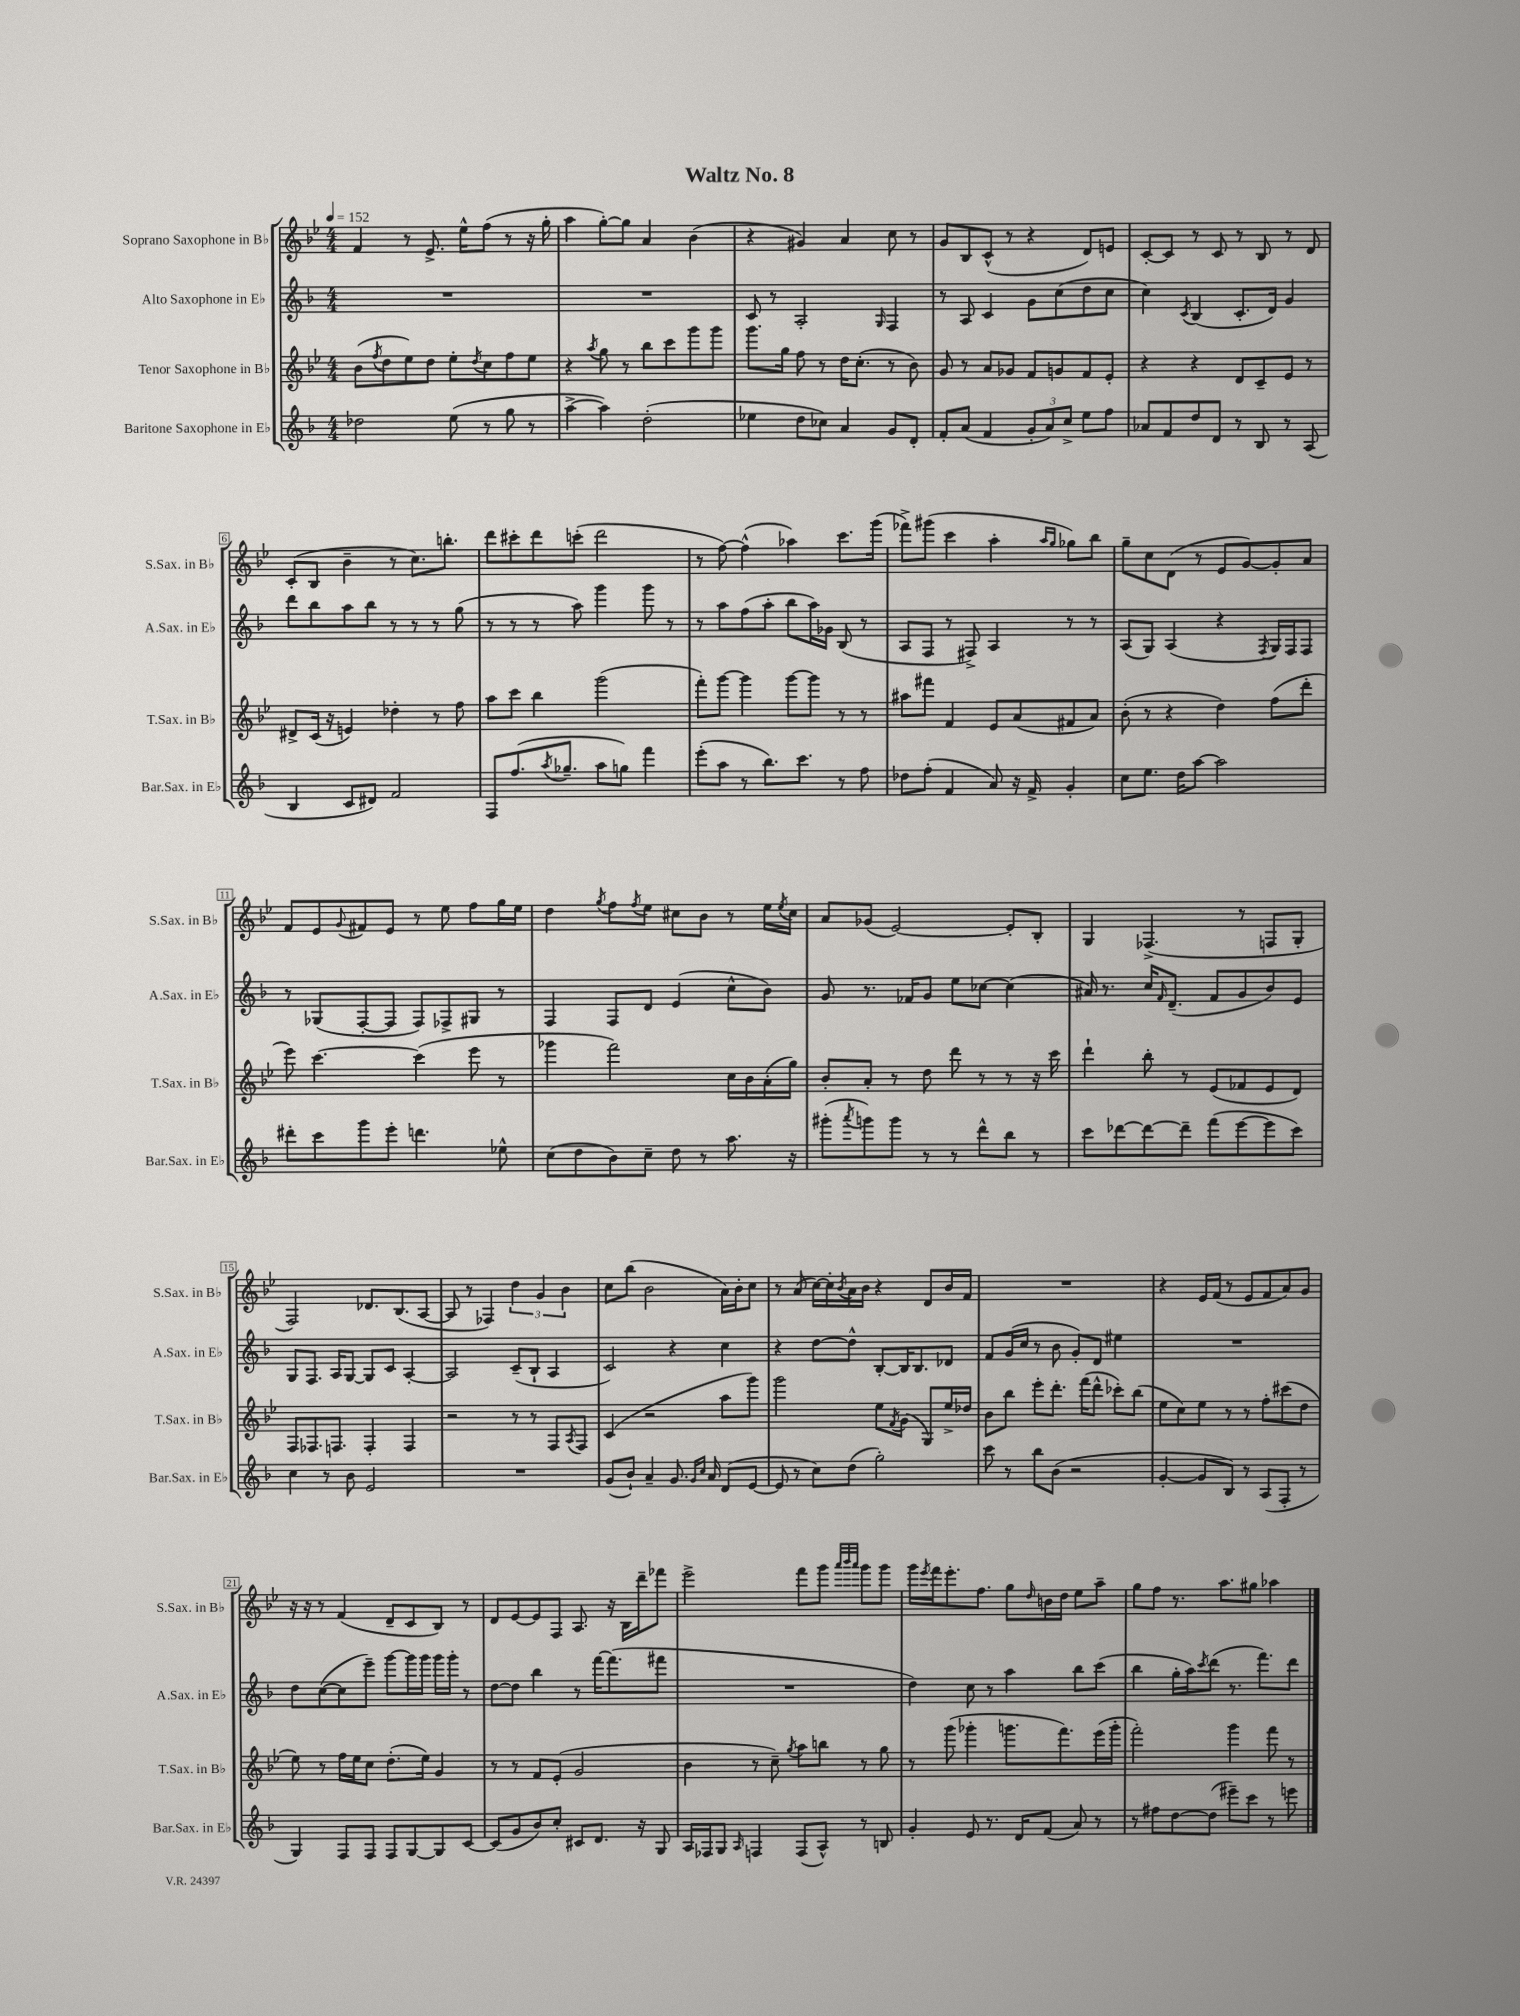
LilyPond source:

\header { title = "Waltz No. 8" }
<<
\new StaffGroup <<
\new Staff = "s0" \with { instrumentName = "Soprano Saxophone in Bb" shortInstrumentName = "S.Sax. in Bb" } {
    \clef treble \key bes \major \numericTimeSignature \time 4/4 \tempo 4 = 152
    f'4 r8 ees'8.-> ees''16-^ f''8( r8 r16 g''16-. |
    a''4 g''8~-.) g''8 a'4 bes'4( |
    r4 gis'4) a'4 c''8 r8 |
    g'8 bes8 c'8-^( r8 r4 d'8) e'8 |
    c'8~-. c'8 r8 c'8 r8 bes8 r8 d'8 |
    c'8-.( bes8 bes'4-- r8 c''8.) b''8.-. |
    d'''8 cis'''8-. d'''8 c'''8-.( d'''2 |
    r8 f''8~) f''4-^( aes''4) c'''8. g'''16( |
    fes'''8->) gis'''8( c'''4 a''4-. \grace { a''16 g''16 } ges''8) bes''8 |
    g''8-- c''8 d'8( r8 ees'8 g'8~) g'8-. a'8 |
    f'8 ees'8 \appoggiatura { g'8 } fis'8 ees'8 r8 ees''8 f''8 g''16 ees''16 |
    d''4 \acciaccatura { g''8 } f''8 \acciaccatura { f''8 } ees''8 cis''8 bes'8 r8 ees''16 \acciaccatura { ees''8 } cis''16 |
    a'8 ges'8( ees'2~) ees'8-. bes8-. |
    g4 fes4.->( r8 f8 g8-. |
    f2) des'8. bes8.( a8~ |
    a8 r8 fes4) \tuplet 3/2 { d''4 g'4 bes'4 } |
    c''8 bes''8( bes'2 a'16) bes'16-. c''8 |
    r8 a'8( c''16~) c''16-. \acciaccatura { bes'8 } a'16 bes'16 r4 d'8 bes'16 f'16 |
    R1 |
    r4 ees'16 f'16( r8 ees'8 f'8 a'8) g'8 |
    r16 r16 r8 f'4( d'8-- c'8 bes8) r8 |
    d'8 ees'8~ ees'8 f8 a8. r16 bes16 d'''16-- fes'''8 |
    ees'''2-> f'''8 g'''8 \grace { a'''32 bes'''32 a'''32 } g'''8 g'''8 |
    g'''16 \acciaccatura { ees'''8 } f'''16 ees'''8.-. f''8. g''8 \grace { d''16 } b'16 d''16 ees''8 a''8-- |
    g''8 f''8 r8. a''8. gis''8 aes''4 \bar "|." |
}
\new Staff = "s1" \with { instrumentName = "Alto Saxophone in Eb" shortInstrumentName = "A.Sax. in Eb" } {
    \clef treble \key f \major \numericTimeSignature \time 4/4
    R1 |
    R1 |
    c'8 r8 a2-. \grace { g16 } f4 |
    r8 a8 c'4 g'8 c''8( d''8 c''8 |
    c''4) \acciaccatura { c'8 } bes4( c'8.-. d'16) g'4 |
    d'''8 bes''8 a''8 bes''8 r8 r8 r8 g''8( |
    r8 r8 r8 a''8) g'''4 g'''8 r8 |
    r8 a''8 f''8( a''8-. bes''8 a''16) ges'16 bes8( r8 |
    a8 f8 r8 fis8->) a4 r8 r8 |
    a8( g8) a4( r4 \acciaccatura { f8 } g16) f16 f8 |
    r8 ges8( f8~-. f8 f8) fes8-> gis8 r8 |
    f4 f8 d'8 e'4( c''8-^ bes'8) |
    g'8 r8. fes'16 g'8 e''8 ces''8~ ces''4( |
    ais'16) r8. c''16 \grace { f'16 } d'8.--( f'8 g'8 bes'8) e'8 |
    g8 f8. a16 g8~ g8 c'8 a4~-. |
    a2 c'8--( bes8-! a4 |
    c'2) r4 c''4 |
    r4 d''8~ d''8-^ bes8~-. bes16 bes8. des'8 |
    f'8 g'16( c''16 r8 bes'8 g'8-.) d'8 eis''4 |
    R1 |
    d''8 c''8~( c''8 e'''8--) g'''8~ g'''16 g'''16 g'''16 g'''16-. r8 |
    d''8~ d''8 bes''4 r8 f'''16~ f'''8.( fis'''8 |
    R1 |
    d''4) c''8 r8 a''4 bes''8 c'''8( |
    bes''4 g''16-. a''16) \acciaccatura { c'''8 } d'''8( r8. f'''8.) d'''8 \bar "|." |
}
\new Staff = "s2" \with { instrumentName = "Tenor Saxophone in Bb" shortInstrumentName = "T.Sax. in Bb" } {
    \clef treble \key bes \major \numericTimeSignature \time 4/4
    bes'8( \acciaccatura { f''8 } d''8 ees''8) d''8 ees''8-. \acciaccatura { d''8 } c''8 f''8 ees''8 |
    r4 \acciaccatura { a''8 } g''8 r8 bes''8 c'''8 g'''8 g'''8 |
    g'''8. g''16 f''8 r8 d''16 c''8.-.( r8 bes'8) |
    g'8 r8 a'8 ges'8 f'8 g'8 f'8 ees'8-. |
    r4 r4 d'8 c'8-- ees'8 r8 |
    dis'8-> c'16( r16 e'4) des''4-. r8 f''8 |
    a''8 c'''8 bes''4 g'''2( |
    f'''8-.) g'''8~ g'''4 g'''8~ g'''8 r8 r8 |
    ais''8 fis'''8 f'4 ees'8 a'8( fis'8 a'8) |
    bes'8-.( r8 r4 d''4) f''8( d'''8-. |
    ees'''8) c'''4.~ c'''4( ees'''8 r8 |
    ges'''4 f'''2) c''16 bes'16 a'16-.( g''16) |
    bes'8-. a'8-. r8 d''8 d'''8 r8 r8 r16 c'''16 |
    d'''4-! bes''8-. r8 ees'8( fes'8 ees'8 d'8) |
    f8 fes8. f8. f4-. f4 |
    r2 r8 r8 f8 \acciaccatura { a8 } f8 |
    c'4( r2 a''8 g'''8) |
    g'''2 ees''8 \acciaccatura { f'8 } g'8( g8) ees''16-> des''16 |
    bes'8 bes''8 ees'''8-. d'''8.-. f'''16( d'''8-^ ces'''8-.) bes''8( |
    ees''8 c''8) ees''8 r8 r8 f''8-. cis'''8( d''8 |
    ees''8) r8 f''16 ees''16 c''8 d''8.-.( ees''16) g'4 |
    r8 r8 f'8 ees'8-.( g'2 |
    bes'4 r8 c''8--) \acciaccatura { g''8 } a''8 b''8 r8 g''8 |
    r8 g'''8( ges'''4-. g'''8. f'''8.) ees'''16( g'''16-. |
    f'''2-.) g'''4 f'''8 r8 \bar "|." |
}
\new Staff = "s3" \with { instrumentName = "Baritone Saxophone in Eb" shortInstrumentName = "Bar.Sax. in Eb" } {
    \clef treble \key f \major \numericTimeSignature \time 4/4
    des''2 e''8( r8 g''8 r8 |
    a''4~-> a''4) d''2-.( |
    ees''4 d''8 ces''8) a'4 g'8 d'8-. |
    f'8-. a'8( f'4 \tuplet 3/2 { g'8-. a'8) c''8-> } e''8 f''8 |
    aes'8 f'8 d''8 d'8 r8 bes8 r8 a8( |
    bes4 c'8 dis'8) f'2 |
    f8 f''8.( \acciaccatura { a''8 } ges''8.-- a''8 g''8) f'''4 |
    e'''8-.( a''8 r8 bes''8.) c'''8. r8 f''8 |
    des''8 f''8-.( f'4 a'8) r16 f'16-> g'4-. |
    c''8 e''8. d''16 a''8~ a''2 |
    dis'''8-. c'''8 g'''8 e'''8-. d'''4. ees''8-^ |
    c''8( d''8 bes'8) c''8-- d''8 r8 a''8. r16 |
    gis'''8-.( \acciaccatura { a'''8 } g'''8) g'''8 r8 r8 d'''8-^ bes''8 r8 |
    c'''8 des'''8~ des'''8~ des'''8-- f'''8( e'''8~ e'''8 c'''8) |
    c''4 r8 bes'8 e'2 |
    R1 |
    g'8( bes'8-!) a'4-- g'8. \grace { g'16 c''16 } a'16 d'8( e'8~ |
    e'8 r8 c''8) d''8( g''2-.) |
    c'''8 r8 bes''8 bes'8( r2 |
    g'4~-. g'8 bes8) r8 a8( f8-. r8 |
    g4) f8 f8 f8 g8~ g8 c'8~ |
    c'8( g'8 bes'8) c''8-. cis'8 d'8. r16 g8 |
    a16 fes16 g8 \grace { a16 } f4 f8( a8-^) r8 b8 |
    g'4-. e'8 r8. d'16 f'8( a'8) r8 |
    r8 fis''8 d''8~ d''8( eis'''8--) c'''8 r8 e'''8 \bar "|." |
}
>>
>>
\layout { \context { \Score \override BarNumber.stencil = #(make-stencil-boxer 0.1 0.3 ly:text-interface::print) } }
